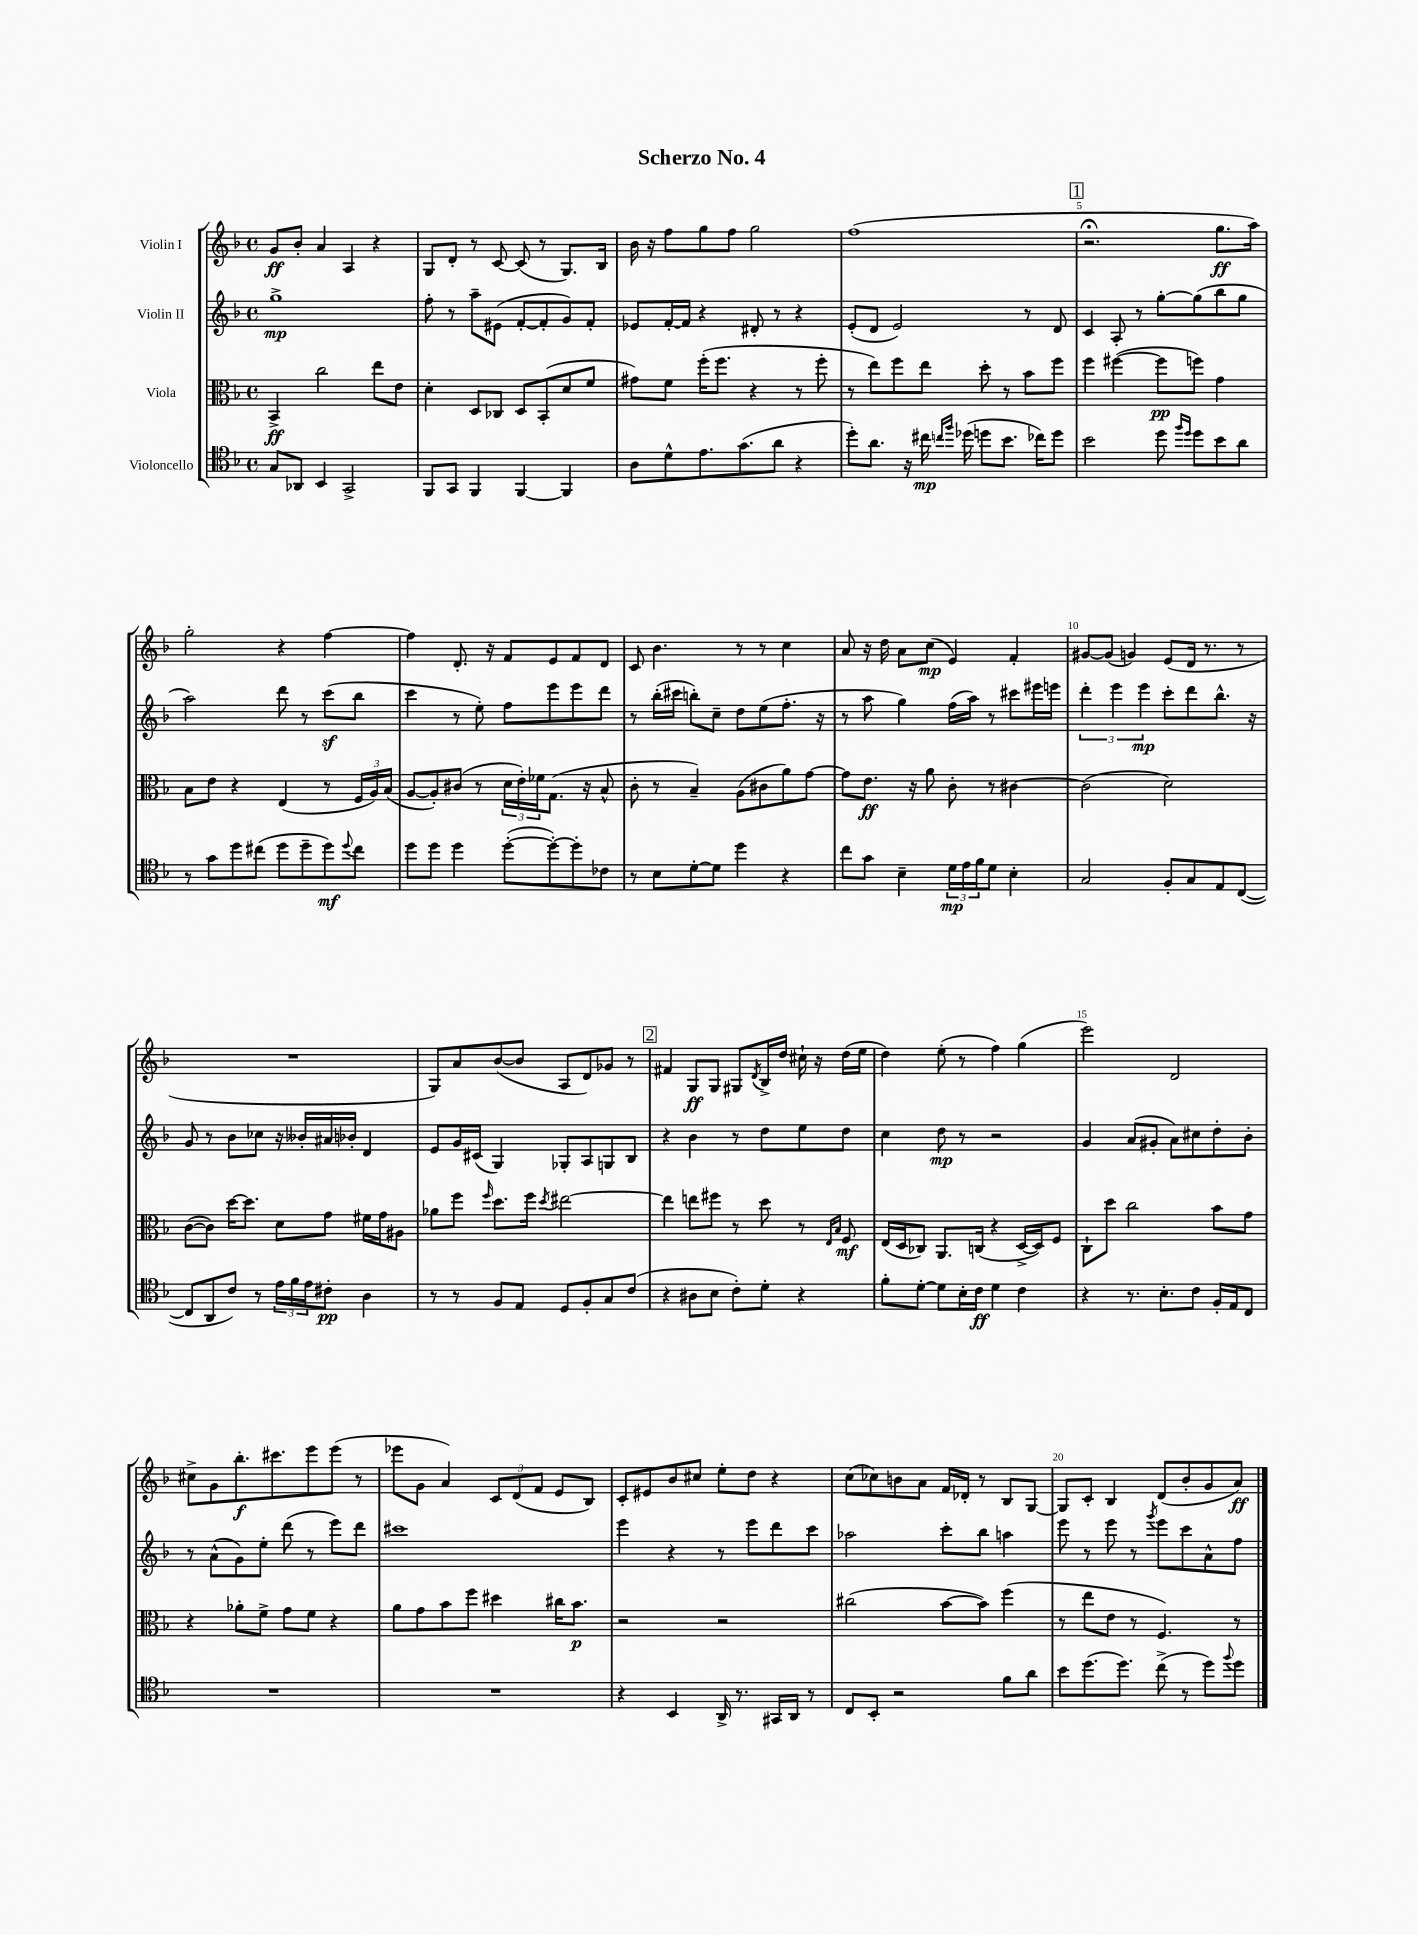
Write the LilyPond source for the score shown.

\header { title = "Scherzo No. 4" }
<<
\new StaffGroup <<
\new Staff = "s0" \with { instrumentName = "Violin I" } {
    \clef treble \key f \major \defaultTimeSignature \time 4/4
    g'8\ff bes'8-. a'4 a4 r4 |
    g8 d'8-. r8 c'8~ c'8( r8 g8.) bes16 |
    bes'16 r16 f''8 g''8 f''8 g''2 |
    f''1( |
    \mark \markup { \box "1" } r2.\fermata g''8.\ff a''16) |
    g''2-. r4 f''4~ |
    f''4 d'8.-. r16 f'8 e'8 f'8 d'8 |
    c'8 bes'4. r8 r8 c''4 |
    a'8 r16 d''16 a'8 c''8\mp( e'4) f'4-. |
    gis'8~ gis'8( g'4) e'8( d'16 r8. r8 |
    R1 |
    g8) a'8 bes'8~( bes'8 a8 d'8) ges'8 r8 |
    \mark \markup { \box "2" } fis'4 g8\ff g8 gis8 \acciaccatura { d'8 } bes16-> d''16 cis''16-! r16 d''16( e''16 |
    d''4) e''8-.( r8 f''4) g''4( |
    e'''2) d'2 |
    cis''8-> g'8 bes''8.-.\f cis'''8. e'''8 e'''8( r8 |
    ees'''8 g'8 a'4) \tuplet 3/2 { c'8 d'8( f'8 } e'8 bes8) |
    c'8-. eis'8 bes'8 cis''8 e''8-. d''8 r4 |
    c''8( ces''8) b'8 a'8 f'16 des'16-. r8 bes8 g8~ |
    g8 c'8-. bes4 d'8( bes'8-. g'8 a'8\ff) \bar "|." |
}
\new Staff = "s1" \with { instrumentName = "Violin II" } {
    \clef treble \key f \major \defaultTimeSignature \time 4/4
    g''1->\mp |
    f''8-. r8 a''8-- eis'8( f'8~-. f'8-. g'8) f'8-. |
    ees'8 f'16~-. f'16 r4 dis'8-. r8 r4 |
    e'8-.( d'8 e'2) r8 d'8 |
    \mark \markup { \box "1" } c'4 a8-. r8 g''8~-. g''8( bes''8 g''8 |
    a''2) d'''8 r8 c'''8\sf( bes''8 |
    c'''4 r8 e''8-.) f''8 e'''8 e'''8 d'''8 |
    r8 bes''16-.( cis'''16 b''8-.) c''8-- d''8 e''8( f''8.-. r16 |
    r8 a''8 g''4) f''16( a''16) r8 cis'''8 eis'''16 e'''16 |
    \tuplet 3/2 { d'''4-. e'''4 e'''4\mp } c'''8-. d'''8 bes''8.-^ r16 |
    g'8 r8 bes'8 ces''8 r16 beses'16-. ais'16 bes'16-. d'4 |
    e'8 g'16 cis'16( g4) ges8-. a8 g8 bes8 |
    \mark \markup { \box "2" } r4 bes'4 r8 d''8 e''8 d''8 |
    c''4 d''8\mp r8 r2 |
    g'4 a'8( gis'8-. a'8) cis''8 d''8-. bes'8-. |
    r8 a'8-^( g'8) e''8-. d'''8( r8 e'''8) d'''8 |
    cis'''1 |
    e'''4 r4 r8 e'''8 d'''8 c'''8 |
    aes''2 c'''8-. bes''8 a''4 |
    e'''8 r8 e'''8 r8 \acciaccatura { g'''8 } e'''8 c'''8 a'8-^ f''8 \bar "|." |
}
\new Staff = "s2" \with { instrumentName = "Viola" } {
    \clef alto \key f \major \defaultTimeSignature \time 4/4
    bes,4->\ff c''2 e''8 e'8 |
    d'4-. d8 ces8 d8 bes,8-.( d'8 f'8 |
    gis'8) f'8 f''16-.( f''8. r4 r8 f''8-. |
    r8 e''8) f''8 e''8 d''8-. r8 bes'8 f''8 |
    \mark \markup { \box "1" } f''4 fis''4~( fis''8\pp f''8) g'4 |
    bes8 e'8 r4 e4( r8 \tuplet 3/2 { f16 a16) bes16( } |
    a8~ a8-.) cis'8( r8 \tuplet 3/2 { d'16 e'16-.) fes'16 } g8.( r16 bes8-^ |
    c'8-. r8 bes4--) a8( cis'8 a'8) g'8~ |
    g'8 e'8.\ff r16 a'8 c'8-. r8 cis'4~ |
    cis'2( d'2) |
    c'8~( c'8) d''16~ d''8. d'8 g'8 fis'16 g'16 ais8 |
    aes'8 f''8 \grace { f''16 } d''8. f''16 \acciaccatura { d''8 } eis''2~ |
    \mark \markup { \box "2" } eis''4 e''8 fis''8 r8 d''8 r8 \grace { e16 bes16 } f8\mf |
    e16( d16 ces8) a,8. c16( r4 d16~-> d16) f8 |
    c8-! d''8 c''2 bes'8 g'8 |
    r4 aes'8-. f'8-> g'8 f'8 r4 |
    a'8 g'8 bes'8 f''8 dis''4 cis''16 bes'8.\p |
    r2 r2 |
    cis''2( bes'8~ bes'8) f''4( |
    r8 e''8 e'8 r8 f4.) r8 \bar "|." |
}
\new Staff = "s3" \with { instrumentName = "Violoncello" } {
    \clef tenor \key f \major \defaultTimeSignature \time 4/4
    g8 aes,8 bes,4 g,2-> |
    f,8 g,8 f,4 f,4~ f,4 |
    a8 d'8-^ e'8. g'8.( a'8 r4 |
    d''8-.) a'8. r16 cis''16\mp \grace { c''16 f''16 } des''16( d''8 bes'8. ces''16) d''8 |
    \mark \markup { \box "1" } bes'2 d''8 \grace { f''16 d''16 } d''8 bes'8 a'8 |
    r8 g'8 d''8 cis''8( d''8 d''8-- d''8\mf) \appoggiatura { d''8 } cis''8 |
    d''8 d''8 d''4 d''8~-.( d''8~-.) d''8-. ces'8 |
    r8 bes8 d'8~-. d'8 d''4 r4 |
    c''8 g'8 bes4-- \tuplet 3/2 { d'16\mp e'16 f'16 } d'8 bes4-. |
    g2 f8-. g8 e8 c8~( |
    c8 a,8 c'8) r8 \tuplet 3/2 { e'16 f'16 e'16 } cis'8-.\pp a4 |
    r8 r8 f8 e8 d8 f8-. g8 c'8( |
    \mark \markup { \box "2" } r4 ais8 bes8 c'8-.) d'8-. r4 |
    f'8-. d'8~-. d'8 bes16-. c'16\ff d'4 c'4 |
    r4 r8. bes8.-. c'8 f16-. e16 c8 |
    R1 |
    R1 |
    r4 bes,4 a,16-> r8. gis,16 a,16 r8 |
    c8 bes,8-. r2 f'8 a'8 |
    bes'8 d''8.( d''8.) c''8->( r8 d''8) \appoggiatura { f''8 } d''8 \bar "|." |
}
>>
>>
\layout { \context { \Score \override BarNumber.break-visibility = ##(#f #t #t) barNumberVisibility = #(every-nth-bar-number-visible 5) } }
